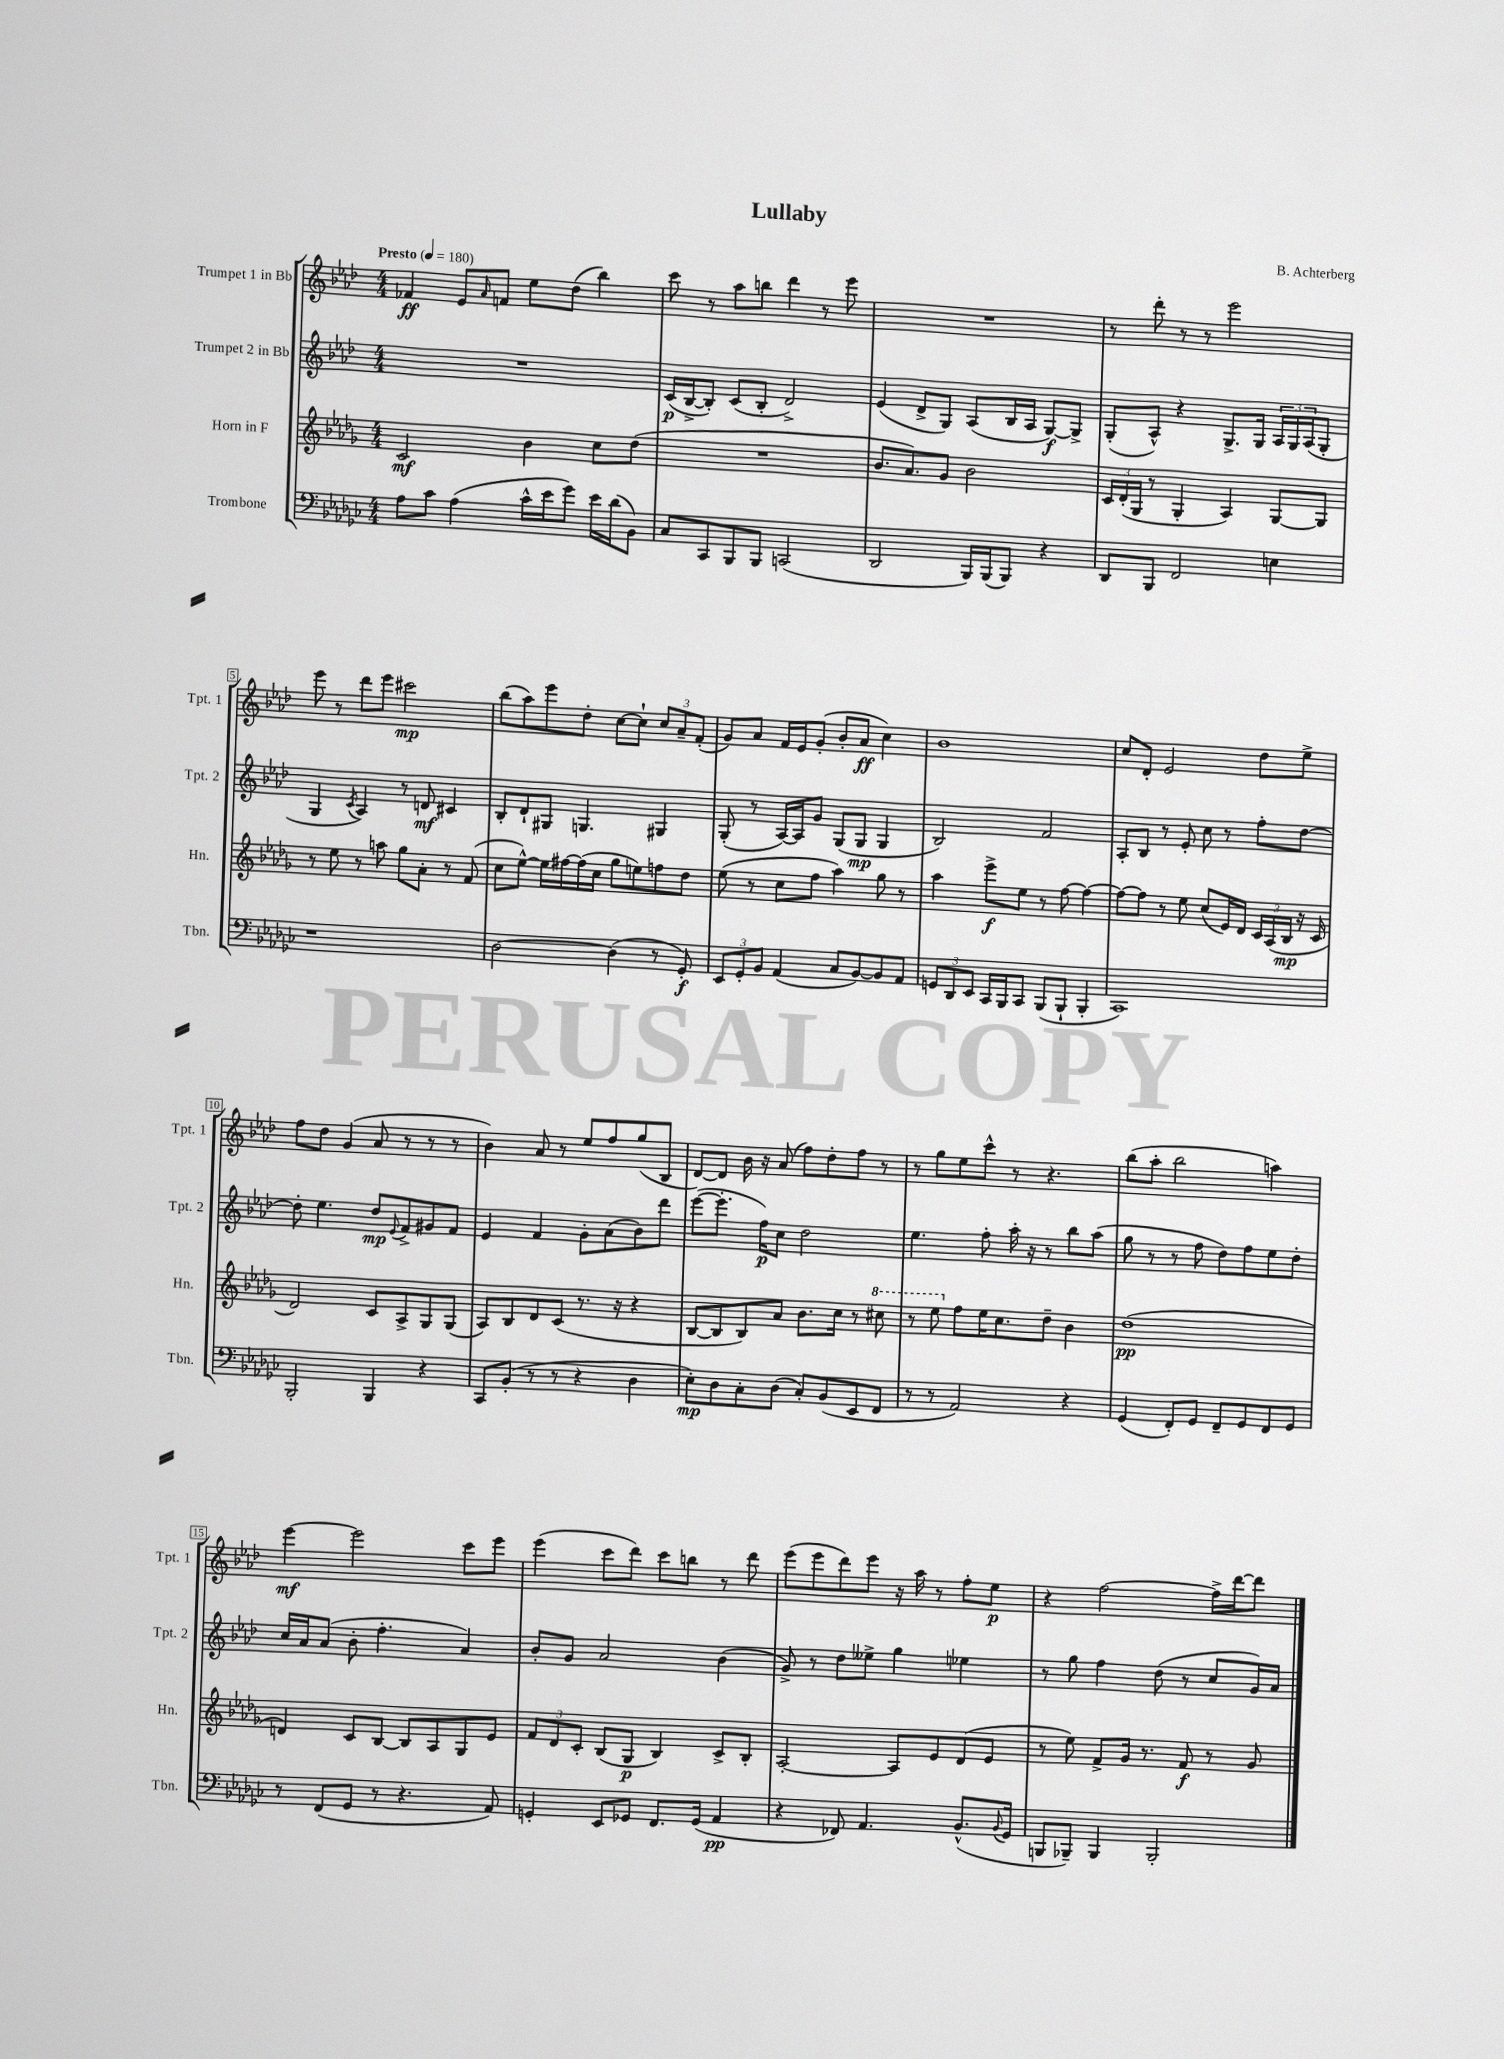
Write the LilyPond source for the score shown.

\header { title = "Lullaby" composer = "B. Achterberg" }
<<
\new StaffGroup <<
\new Staff = "s0" \with { instrumentName = "Trumpet 1 in Bb" shortInstrumentName = "Tpt. 1" } {
    \clef treble \key aes \major \numericTimeSignature \time 4/4 \tempo "Presto" 4 = 180
    fes'4\ff ees'8 \grace { aes'16 } f'8 ees''8 des''8( bes''4) |
    c'''8 r8 aes''8 b''8 des'''4 r8 ees'''8 |
    R1 |
    r8 des'''8-. r8 r8 ees'''2 |
    ees'''8 r8 des'''8 ees'''8 cis'''2\mp |
    bes''8( aes''8) ees'''8 des''8-. c''8~ c''8-! \tuplet 3/2 { c''8 aes'8-- f'8-.( } |
    g'8) aes'8 f'16 ees'16 g'8-.( bes'8-. aes'8\ff c''4) |
    bes'1 |
    c''8 des'8-. ees'2 des''8 ees''8-> |
    f''8 des''8 g'4( aes'8 r8 r8 r8 |
    bes'4) aes'8 r8 ees''8 f''8 g''8( bes8 |
    des'8~) des'8 bes'16 r16 aes'8( f''8) des''8-. f''8 r8 |
    r8 g''8 ees''8 c'''8-^ r8 r4. |
    bes''8( aes''8-. bes''2 a''4) |
    ees'''4~\mf ees'''2 c'''8 ees'''8 |
    ees'''4( c'''8 des'''8) c'''8 b''8 r8 des'''8 |
    ees'''8( ees'''8 des'''8) ees'''8 r16 aes''16 r8 f''8-. ees''8\p |
    r4 f''2~ f''16-> des'''16~ des'''8 \bar "|." |
}
\new Staff = "s1" \with { instrumentName = "Trumpet 2 in Bb" shortInstrumentName = "Tpt. 2" } {
    \clef treble \key aes \major \numericTimeSignature \time 4/4
    R1 |
    c'16\p( bes16~-> bes8-.) c'8( bes8-. des'2->) |
    ees'4( des'8-> g8) aes8( bes16 aes16 g8~\f) g8-> |
    g8-.( aes8-^) r4 g8.-> g16 \tuplet 3/2 { aes16 g16 aes16( } g8-. |
    g4 \acciaccatura { c'8 } aes4) r8 d'8\mf cis'4 |
    bes8-. des'8-! gis8 g4. gis4 |
    g8-.( r8 aes16~) aes16 g'8 g8( g8\mp g4 |
    bes2) f'2 |
    aes8-. bes8 r8 ees'8-. c''8 r8 f''8-. des''8~ |
    des''8-. ees''4. des''8\mp \appoggiatura { ees'8 } f'8-> gis'8 f'8 |
    ees'4 f'4 g'8-. aes'8( bes'8) des'''8 |
    ees'''8~( ees'''8.-. f''16\p) c''8 des''2 |
    ees''4. f''8-. aes''16-. r16 r8 bes''8 aes''8( |
    g''8 r8 r8 f''8 des''8) f''8 ees''8 des''8-. |
    c''16 aes'16 aes'8( bes'8-. f''4.-. aes'4) |
    bes'8-. g'8 aes'2 bes'4( |
    g'8->) r8 des''8 eeses''8-> g''4 ees''4 |
    r8 g''8 f''4 des''8( r8 c''8 g'16) aes'16 \bar "|." |
}
\new Staff = "s2" \with { instrumentName = "Horn in F" shortInstrumentName = "Hn." } {
    \clef treble \key des \major \numericTimeSignature \time 4/4
    c'2\mf bes'4 c''8 des''8( |
    R1 |
    bes'8. aes'8.) ges'8 bes'2 |
    \tuplet 3/2 { c'16 des'16-.( ges16 } r8 ges4-. aes4) ges8~ ges8 |
    r8 ees''8 r8 a''8 ges''8 aes'8-. r8 f'8( |
    c''8 ees''8~-^) ees''16 fis''16~ fis''16( c''16 ges''8 e''8) f''8 des''8 |
    ees''8( r8 c''8 f''8 aes''4) ges''8 r8 |
    aes''4 ees'''8->\f ees''8 r8 f''8~ f''4~ |
    f''8~ f''8 r8 ees''8 c''8( ees'16) des'16 \tuplet 3/2 { c'16 aes16( bes16\mp } r16 c'16 |
    des'2) c'8 aes8-> ges8 ges8( |
    aes8) bes8 des'8 c'8( r8. r16 r4 |
    bes8~ bes8 bes8) aes'8 bes'8. c''16 r8 \ottava #1 cis'''8 |
    r8 ees'''8 \ottava #0 f''8 ees''16 c''8. des''8-- bes'4 |
    des''1\pp( |
    d'4) c'8 bes8~ bes8 aes8 ges8 ees'8 |
    \tuplet 3/2 { f'8 des'8 c'8-. } bes8( ges8\p bes4) c'8-> bes8-. |
    aes2~-. aes8 ees'8 des'8( ees'8 |
    r8 ees''8) f'8-> ges'16 r8. f'8\f r8 ges'8 \bar "|." |
}
\new Staff = "s3" \with { instrumentName = "Trombone" shortInstrumentName = "Tbn." } {
    \clef bass \key ges \major \numericTimeSignature \time 4/4
    aes8 ces'8 aes4( ces'16-^ ees'16 ges'8) ees'16 des'16( bes,8) |
    ces8 ces,8 bes,,8 bes,,8 c,2( |
    des,2 bes,,16) bes,,16( bes,,8) r4 |
    des,8 bes,,8 f,2 e4 |
    r1 |
    des2~ des4( r8 ges,8-.\f) |
    \tuplet 3/2 { ees,8 ges,8-. bes,8 } aes,4( ces8 bes,8~) bes,8 aes,8 |
    \tuplet 3/2 { g,8 des,8 ees,8 } ces,16 bes,,16 ces,8 bes,,8( bes,,8-! bes,,4-. |
    ces,1) |
    bes,,2-. bes,,4 r4 |
    ces,8 bes,8-.( r8 r8 r4 des4 |
    ees8-.\mp) des8 ces8-. des8( ces8-.) bes,8( ees,8 f,8 |
    r8 r8 aes,2) r4 |
    ges,4( f,8-.) ges,8 f,8-- ges,8 f,8 ges,8 |
    r8 f,8( ges,8 r8 r4. aes,8) |
    g,4-. ees,8 ges,8 f,8. ges,16( aes,4\pp |
    r4 fes,8) aes,4. bes,8.-^( \appoggiatura { bes,8 } ges,16 |
    b,,8 bes,,8--) bes,,4 bes,,2-. \bar "|." |
}
>>
>>
\layout { \context { \Score \override BarNumber.stencil = #(make-stencil-boxer 0.1 0.3 ly:text-interface::print) } }
